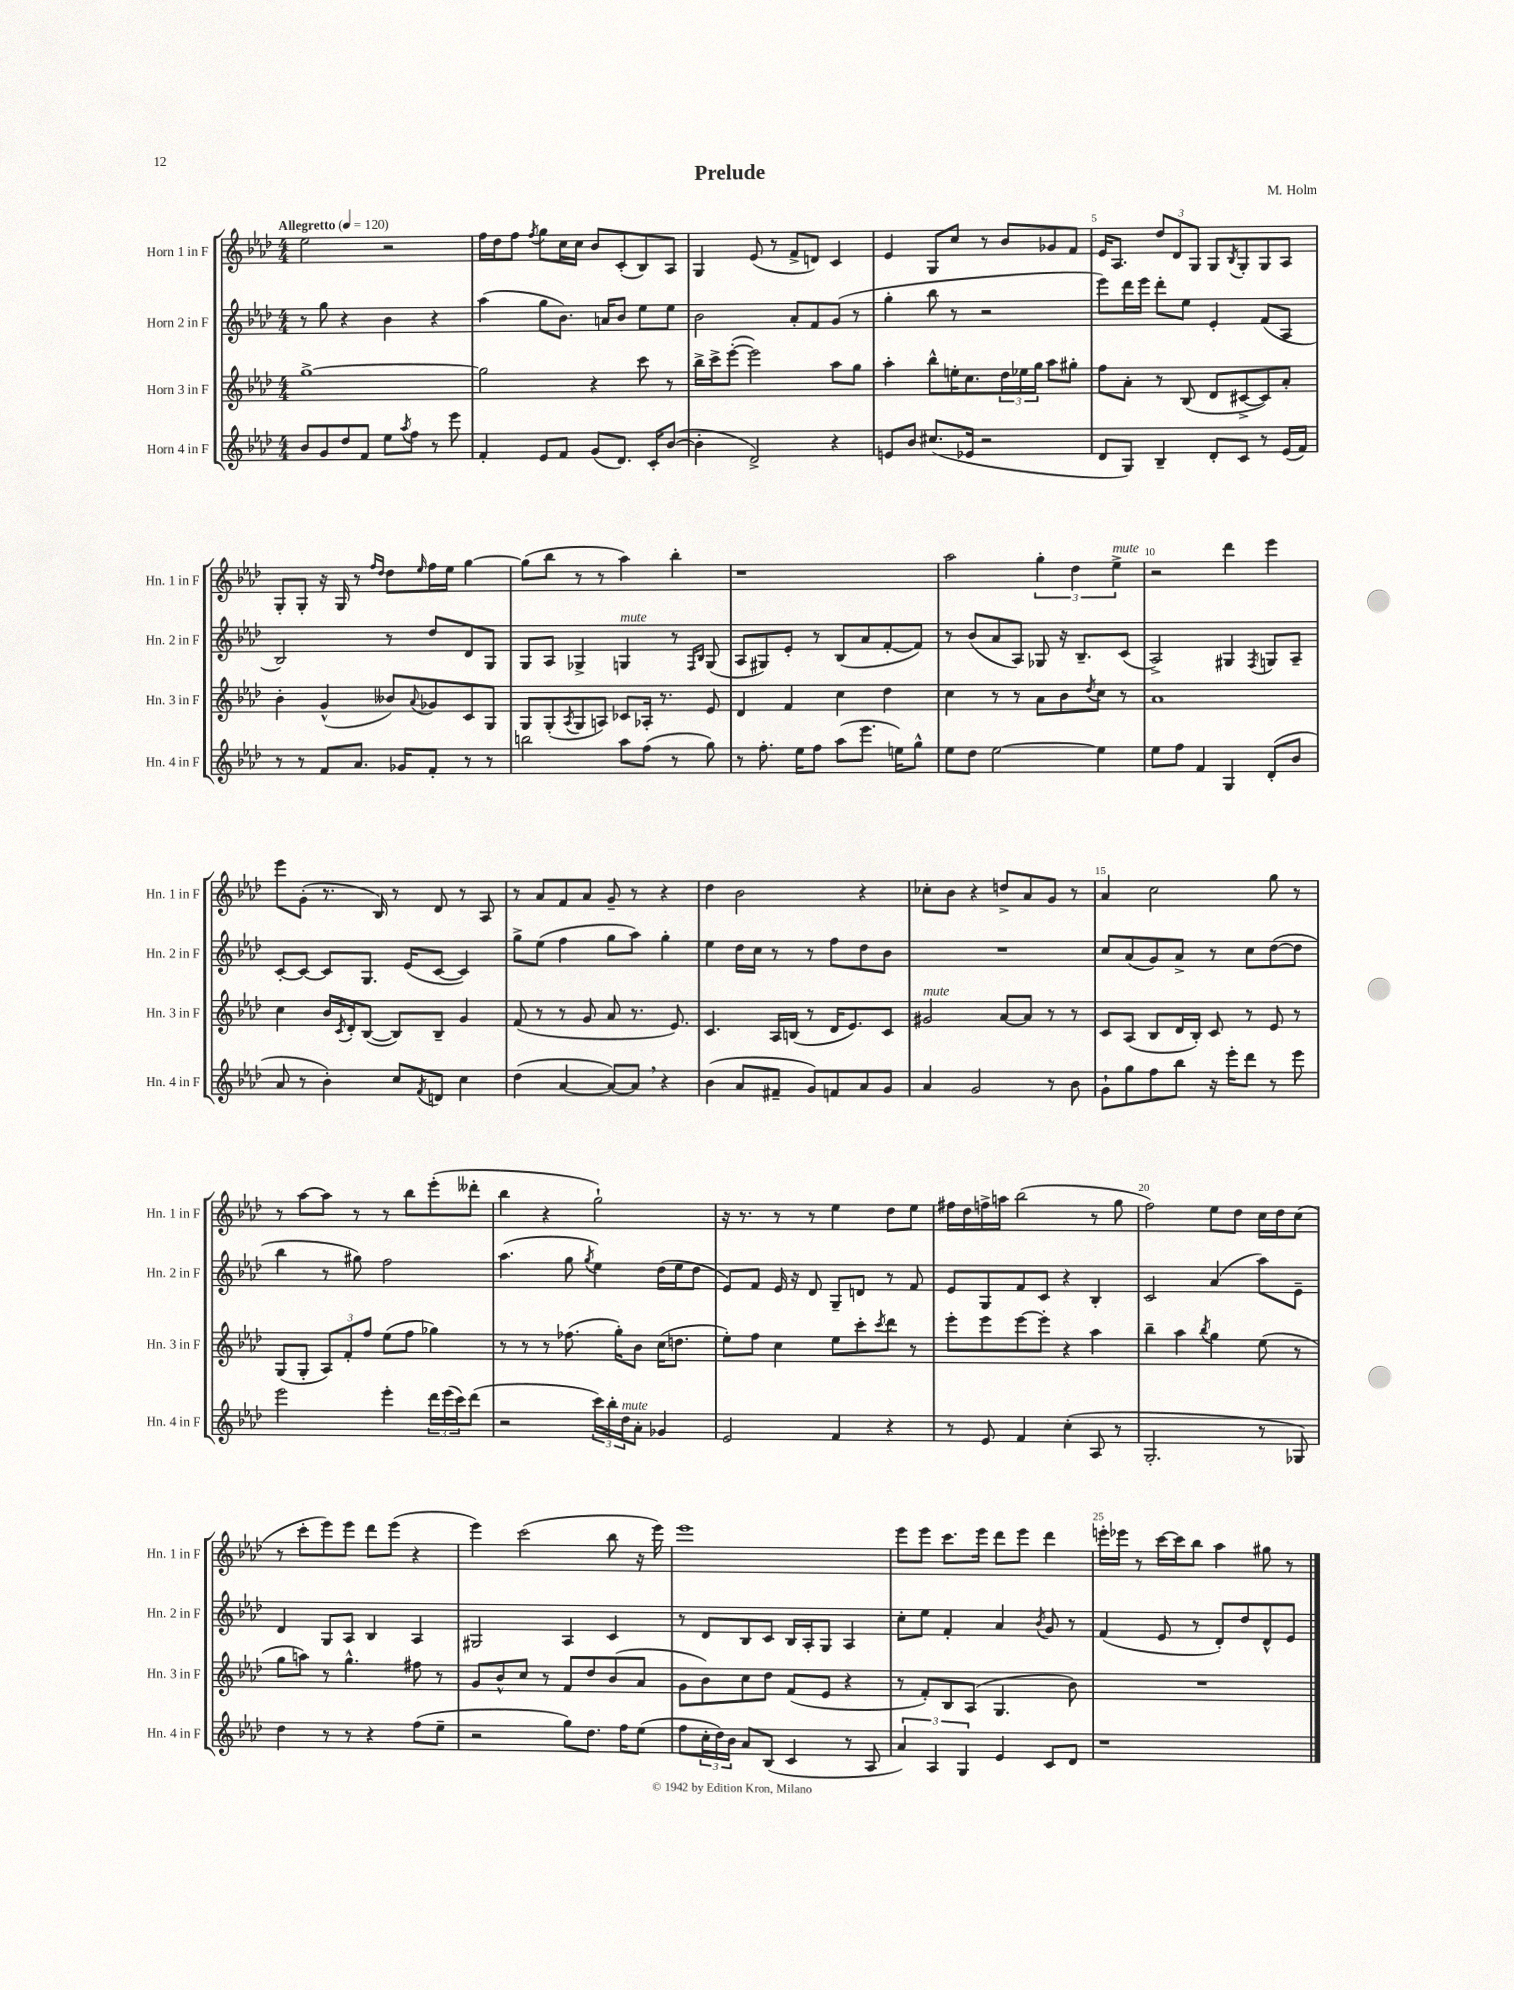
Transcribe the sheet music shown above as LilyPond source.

\header { title = "Prelude" composer = "M. Holm" }
<<
\new StaffGroup <<
\new Staff = "s0" \with { instrumentName = "Horn 1 in F" shortInstrumentName = "Hn. 1 in F" } {
    \clef treble \key aes \major \numericTimeSignature \time 4/4 \tempo "Allegretto" 4 = 120
    ees''2 r2 |
    f''16 des''16 f''8 \acciaccatura { f''8 } g''8 c''16 c''16 bes'8 c'8-.( bes8) aes8 |
    g4 ees'8( r8 f'8-> d'8) c'4 |
    ees'4 g8 c''8 r8 bes'8 ges'8 f'8 |
    ees'16 aes8. \tuplet 3/2 { des''8 des'8 g8 } g8 \acciaccatura { bes8 } g8-. g8 aes8 |
    g8-. g8-. r16 g16 r8 \grace { f''16 des''16 } des''8 \grace { ees''16 } f''16 ees''16 g''4~ |
    g''8( bes''8 r8 r8 aes''4) bes''4-. |
    r1 |
    aes''2 \tuplet 3/2 { g''4-. des''4 ees''4->^\markup { \italic "mute" } } |
    r2 des'''4 ees'''4 |
    ees'''8 g'8-.( r8. bes16) r8 des'8 r8 aes8 |
    r8 aes'8 f'8 aes'8 g'8-- r8 r4 |
    des''4 bes'2 r4 |
    ces''8-. bes'8 r4 d''8-> aes'8 g'8 r8 |
    aes'4 c''2 g''8 r8 |
    r8 aes''8~ aes''8 r8 r8 bes''8 ees'''8-.( deses'''8-. |
    bes''4 r4 g''2-!) |
    r16 r8. r8 r8 ees''4 des''8 ees''8 |
    fis''16 des''16 f''16-> a''16 bes''2( r8 g''8 |
    f''2) ees''8 des''8 c''16 des''16 c''8( |
    r8 c'''8-. ees'''8) ees'''8 des'''8 ees'''8( r4 |
    ees'''4) c'''2( bes''8 r16 ees'''16) |
    ees'''1 |
    ees'''8 ees'''8 c'''8. ees'''16 des'''8 ees'''8 des'''4 |
    e'''16-. ees'''16 r8 c'''16~ c'''16 bes''8 aes''4 gis''8 r8 \bar "|." |
}
\new Staff = "s1" \with { instrumentName = "Horn 2 in F" shortInstrumentName = "Hn. 2 in F" } {
    \clef treble \key aes \major \numericTimeSignature \time 4/4
    r8 g''8 r4 bes'4 r4 |
    aes''4( g''8 bes'8.) a'16 bes'8 ees''8 ees''8 |
    bes'2 aes'8-. f'8 g'8( r8 |
    g''4-. bes''8 r8 r2 |
    ees'''8) des'''16 ees'''16 des'''8-. ees''8 ees'4-. f'8( aes8 |
    bes2) r8 des''8 des'8 g8 |
    g8 aes8 ges4-> g4^\markup { \italic "mute" } r8 \grace { f16 bes16 } g8( |
    aes8 gis8) ees'8-. r8 bes8( aes'8 f'8~-. f'8) |
    r8 bes'8( aes'8 aes8) ges8 r16 bes8.-- c'8( |
    aes2->) gis4 \acciaccatura { f8 } g8 aes8-- |
    c'8~-. c'8~ c'8 g8. ees'16( c'8~ c'4) |
    g''8-> ees''8( f''4 g''8 aes''8) g''4-. |
    ees''4 des''16 c''16 r8 r8 f''8 des''8 bes'8 |
    R1 |
    c''8 aes'8( g'8) aes'8-> r8 c''8 des''8~( des''8 |
    bes''4 r8 gis''8) f''2 |
    aes''4.( g''8 \acciaccatura { g''8 } ees''4) des''16( ees''16 des''8 |
    ees'8) f'8 ees'16 r16 des'8 g8-- d'8 r8 f'8 |
    ees'8 g8 f'8 c'8 r4 bes4-. |
    c'2 aes'4( aes''8) ees'8-- |
    des'4 g8 aes8 bes4 aes4 |
    gis2 aes4 c'4 |
    r8 des'8 bes8 c'8 bes16 aes16-. g8 aes4 |
    c''8-. ees''8 f'4-. aes'4 \acciaccatura { bes'8 } g'8 r8 |
    f'4( ees'8 r8 des'8-.) des''8 des'8-^ ees'8 \bar "|." |
}
\new Staff = "s2" \with { instrumentName = "Horn 3 in F" shortInstrumentName = "Hn. 3 in F" } {
    \clef treble \key aes \major \numericTimeSignature \time 4/4
    g''1~-> |
    g''2 r4 c'''8 r8 |
    bes''16-> c'''16-> ees'''8~-.( ees'''2) aes''8 g''8 |
    aes''4-. bes''8-^ e''16-. c''8. \tuplet 3/2 { des''16 ees''16 g''16 } aes''8 gis''8-. |
    f''8 aes'8-. r8 bes8( des'8 cis'8~-> cis'8) aes'8-. |
    bes'4-. g'4-^( beses'8) \appoggiatura { aes'8 } ges'8 c'8 g8 |
    g8 g8-.( \acciaccatura { aes8 } g8 a8) ces'8 aes16-. r8. ees'8 |
    des'4 f'4 c''4 des''4 |
    c''4 r8 r8 aes'8 bes'8 \acciaccatura { des''8 } c''8 r8 |
    aes'1 |
    c''4 bes'16 \acciaccatura { c'8 } des'16-. bes8~( bes8) bes8-- g'4 |
    f'8( r8 r8 g'8 aes'8 r8. ees'8.) |
    c'4. aes16 b16( r8 des'16 ees'8.) c'8 |
    gis'2^\markup { \italic "mute" } aes'8~ aes'8 r8 r8 |
    c'8 aes8( bes8 des'16 bes16-.) c'8 r8 ees'8 r8 |
    g8( g8-. \tuplet 3/2 { aes8) f'8-. f''8 } ees''8( f''8 ges''4) |
    r8 r8 r8 fes''8.( g''16-.) bes'8 c''16( d''8. |
    ees''8-.) f''8 c''4 ees''8 c'''8-. \acciaccatura { c'''8 } des'''8 r8 |
    ees'''8-. ees'''8 ees'''8~ ees'''8-. r4 aes''4 |
    bes''4-- aes''4 \acciaccatura { bes''8 } g''4 ees''8( r8 |
    g''8 a''8) r8 g''4.-^ fis''8 r8 |
    g'8 bes'8-^ c''8 r8 f'8 des''8 bes'8( aes'8 |
    g'8 bes'8) c''8 des''8 f'8( ees'8 r4 |
    r8 f'8-.) bes8 aes8( g4. bes'8) |
    R1 \bar "|." |
}
\new Staff = "s3" \with { instrumentName = "Horn 4 in F" shortInstrumentName = "Hn. 4 in F" } {
    \clef treble \key aes \major \numericTimeSignature \time 4/4
    bes'8 g'8 des''8 f'8 ees''8 \acciaccatura { aes''8 } f''8 r8 ees'''8 |
    f'4-. ees'8 f'8 g'8( des'8.) c'16-. bes'8~( |
    bes'4-. des'2->) r4 |
    e'8 bes'8 cis''8.( ees'16 r2 |
    des'8 g8) bes4-- des'8-. c'8 r8 ees'16( f'16) |
    r8 r8 f'8 aes'8. ges'16 f'8-. r8 r8 |
    b''2 aes''8 f''8( r8 g''8) |
    r8 f''8.-. ees''16 f''8 aes''8( ees'''8. e''16) g''8-^ |
    ees''8 des''8 ees''2~ ees''4 |
    ees''8 f''8 f'4 g4 des'8-.( bes'8 |
    aes'8 r8 bes'4-.) c''8 \acciaccatura { f'8 } d'8 c''4 |
    des''4( aes'4~ aes'8~) aes'8 \breathe r4 |
    bes'4( aes'8 fis'8-- g'8) f'8 aes'8 g'8 |
    aes'4 g'2 r8 bes'8 |
    g'8-! g''8 f''8 bes''8 r16 ees'''16-. des'''8 r8 ees'''8 |
    ees'''2 ees'''4-. \tuplet 3/2 { des'''16 ees'''16( c'''16) } des'''8( |
    r2 \tuplet 3/2 { c'''16) bes''16-. des''16^\markup { \italic "mute" } } aes'8-. ges'4 |
    ees'2 f'4 r4 |
    r8 ees'8 f'4 c''4-.( aes8 r8 |
    g2.-. r8 ges8) |
    des''4 r8 r8 r4 f''8( ees''8-- |
    r2 g''8) des''8. f''16 ees''8( |
    f''8 \tuplet 3/2 { c''16-. des''16) bes'16 } aes'8 bes8( c'4 r8 aes8 |
    \tuplet 3/2 { aes'4) aes4 g4 } ees'4 c'8 des'8 |
    r1 \bar "|." |
}
>>
>>
\layout { \context { \Score \override BarNumber.break-visibility = ##(#f #t #t) barNumberVisibility = #(every-nth-bar-number-visible 5) } }
